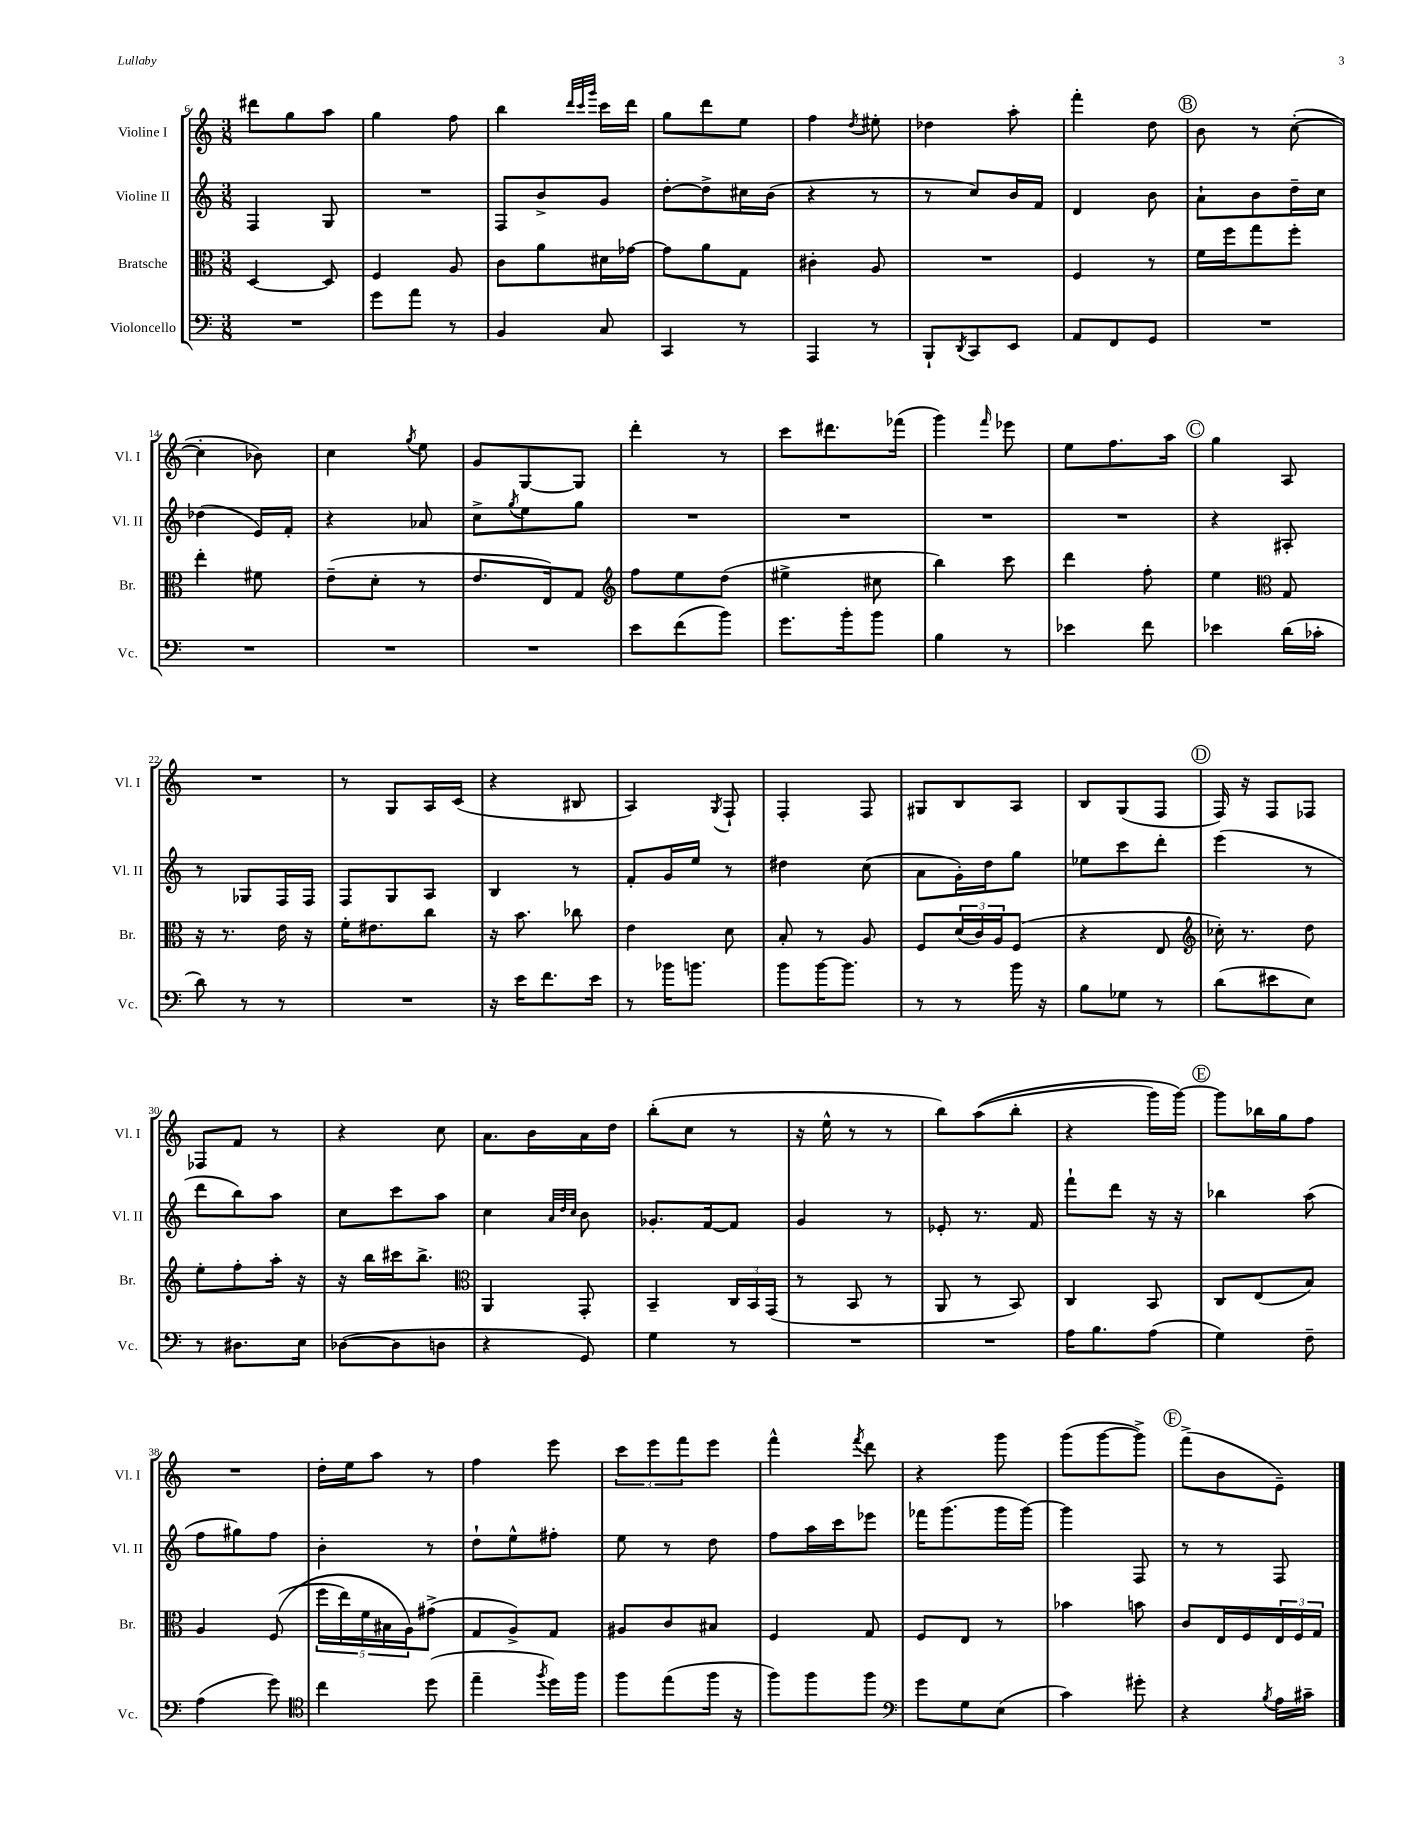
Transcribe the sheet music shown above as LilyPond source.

<<
\new StaffGroup <<
\new Staff = "s0" \with { instrumentName = "Violine I" shortInstrumentName = "Vl. I" } {
    \clef treble \key c \major \numericTimeSignature \time 3/8
    dis'''8 g''8 a''8 |
    g''4 f''8 |
    b''4 \grace { d'''32 c'''32 g'''32 } c'''16 d'''16 |
    g''8 d'''8 e''8 |
    f''4 \acciaccatura { d''8 } eis''8-. |
    des''4 a''8-. |
    f'''4-. d''8 |
    \mark \markup { \circle "B" } b'8 r8 c''8~-.( |
    c''4-. bes'8) |
    c''4 \acciaccatura { g''8 } e''8 |
    g'8 g8~ g8 |
    d'''4-. r8 |
    c'''8 dis'''8. fes'''16( |
    g'''4) \grace { f'''16 } ees'''8 |
    e''8 f''8. a''16 |
    \mark \markup { \circle "C" } g''4 a8 |
    R4. |
    r8 g8 a16 c'16( |
    r4 bis8 |
    a4) \acciaccatura { g8 } f8-! |
    f4-. f8 |
    gis8 b8 a8 |
    b8 g8( f8 |
    \mark \markup { \circle "D" } f16) r16 f8 fes8 |
    fes8 f'8 r8 |
    r4 c''8 |
    a'8. b'16 a'16 d''16 |
    b''8-.( c''8 r8 |
    r16 e''16-^ r8 r8 |
    b''8) a''8(\( b''8-. |
    r4 g'''16) g'''16~\) |
    \mark \markup { \circle "E" } g'''8 bes''16 g''16 f''8 |
    R4. |
    d''16-. e''16 a''8 r8 |
    f''4 e'''8 |
    \tuplet 3/2 { c'''8 e'''8 f'''8 } e'''8 |
    f'''4-^ \acciaccatura { f'''8 } d'''8 |
    r4 g'''8 |
    g'''8( g'''8~ g'''8->) |
    \mark \markup { \circle "F" } f'''8->( b'8 e'8--) \bar "|." |
}
\new Staff = "s1" \with { instrumentName = "Violine II" shortInstrumentName = "Vl. II" } {
    \clef treble \key c \major \numericTimeSignature \time 3/8
    f4 g8 |
    R4. |
    f8 b'8-> g'8 |
    d''8~-. d''8-> cis''16 b'16( |
    r4 r8 |
    r8 c''8) b'16 f'16 |
    d'4 b'8 |
    \mark \markup { \circle "B" } a'8-! b'8 d''16-- c''16 |
    des''4( e'16) f'16-. |
    r4 aes'8 |
    c''8-> \acciaccatura { g''8 } e''8 g''8 |
    R4. |
    R4. |
    R4. |
    R4. |
    \mark \markup { \circle "C" } r4 ais8-. |
    r8 ges8 f16 f16 |
    f8 g8 a8 |
    b4 r8 |
    f'8-. g'16 e''16 r8 |
    dis''4 c''8( |
    a'8 g'16-.) d''16 g''8 |
    ees''8 c'''8 d'''8-. |
    \mark \markup { \circle "D" } e'''4( r8 |
    d'''8 b''8) a''8 |
    c''8 c'''8 a''8 |
    c''4 \grace { a'32 d''32 c''32 } b'8 |
    ges'8.-. f'16~ f'8 |
    g'4 r8 |
    ees'8-. r8. f'16 |
    f'''8-! d'''8 r16 r16 |
    \mark \markup { \circle "E" } bes''4 a''8( |
    f''8 gis''8) f''8 |
    b'4-. r8 |
    d''8-! e''8-^ fis''8-. |
    e''8 r8 d''8 |
    f''8 a''16 c'''16 ees'''8 |
    fes'''16 g'''8.( g'''16 g'''16~) |
    g'''4 f8 |
    \mark \markup { \circle "F" } r8 r8 f8 \bar "|." |
}
\new Staff = "s2" \with { instrumentName = "Bratsche" shortInstrumentName = "Br." } {
    \clef alto \key c \major \numericTimeSignature \time 3/8
    d4~ d8 |
    f4 a8 |
    c'8 a'8 dis'16 ges'16~ |
    ges'8 a'8 g8 |
    cis'4-. a8 |
    R4. |
    f4 r8 |
    \mark \markup { \circle "B" } f'16 f''16 g''8 f''8-. |
    e''4-. fis'8 |
    e'8--( d'8-. r8 |
    e'8. e16) g8 |
    \clef treble f''8 e''8 d''8( |
    eis''4-> cis''8 |
    b''4) c'''8 |
    d'''4 f''8-. |
    \mark \markup { \circle "C" } e''4 \clef alto g8 |
    r16 r8. e'16 r16 |
    f'16-. eis'8. c''8 |
    r16 b'8. ces''8 |
    e'4 d'8 |
    b8-. r8 a8 |
    f8 \tuplet 3/2 { d'16( c'16) a16 } f8( |
    r4 e8 |
    \mark \markup { \circle "D" } \clef treble ces''16-.) r8. d''8 |
    e''8-. f''8-. a''16-. r16 |
    r16 b''16 cis'''16 b''8.-> |
    \clef alto a,4 g,8-. |
    b,4-- \tuplet 3/2 { c16 b,16 g,16( } |
    r8 b,8 r8 |
    a,8 r8 b,8) |
    c4 b,8 |
    \mark \markup { \circle "E" } c8 e8( b8) |
    a4 f8(\( |
    \tuplet 5/4 { f''16 e''16) f'16 bis16 a16\) } gis'8->( |
    g8 a8->) g8 |
    ais8 c'8 bis8 |
    f4 g8 |
    f8 e8 r8 |
    bes'4 b'8 |
    \mark \markup { \circle "F" } c'8 e16 f16 \tuplet 3/2 { e16 f16 g16 } \bar "|." |
}
\new Staff = "s3" \with { instrumentName = "Violoncello" shortInstrumentName = "Vc." } {
    \clef bass \key c \major \numericTimeSignature \time 3/8
    R4. |
    g'8 a'8 r8 |
    b,4 c8 |
    c,4 r8 |
    a,,4 r8 |
    b,,8-! \acciaccatura { d,8 } c,8 e,8 |
    a,8 f,8 g,8 |
    \mark \markup { \circle "B" } R4. |
    R4. |
    R4. |
    R4. |
    e'8 f'8( b'8) |
    g'8. b'16-. b'8 |
    b4 r8 |
    ees'4 f'8 |
    \mark \markup { \circle "C" } ees'4 d'16( ces'16-. |
    d'8) r8 r8 |
    R4. |
    r16 e'16 f'8. e'16 |
    r8 bes'16 b'8. |
    b'8 b'16~ b'8. |
    r8 r8 b'16 r16 |
    b8 ges8 r8 |
    \mark \markup { \circle "D" } d'8( eis'8 e8) |
    r8 dis8. e16 |
    des8~( des8 d8 |
    r4 g,8) |
    g4 r8 |
    R4. |
    R4. |
    a16 b8. a8( |
    \mark \markup { \circle "E" } g4) f8-- |
    a4( g'8) |
    \clef tenor c''4 d''8( |
    e''4-- \acciaccatura { f''8 } d''16) f''16 |
    f''8 e''8( f''16 r16 |
    f''8) f''8 f''8 |
    \clef bass g'8 g8 e8( |
    c'4) gis'8-. |
    \mark \markup { \circle "F" } r4 \acciaccatura { b8 } a16 cis'16-- \bar "|." |
}
>>
>>
\layout { \context { \Score currentBarNumber = #6 } }
